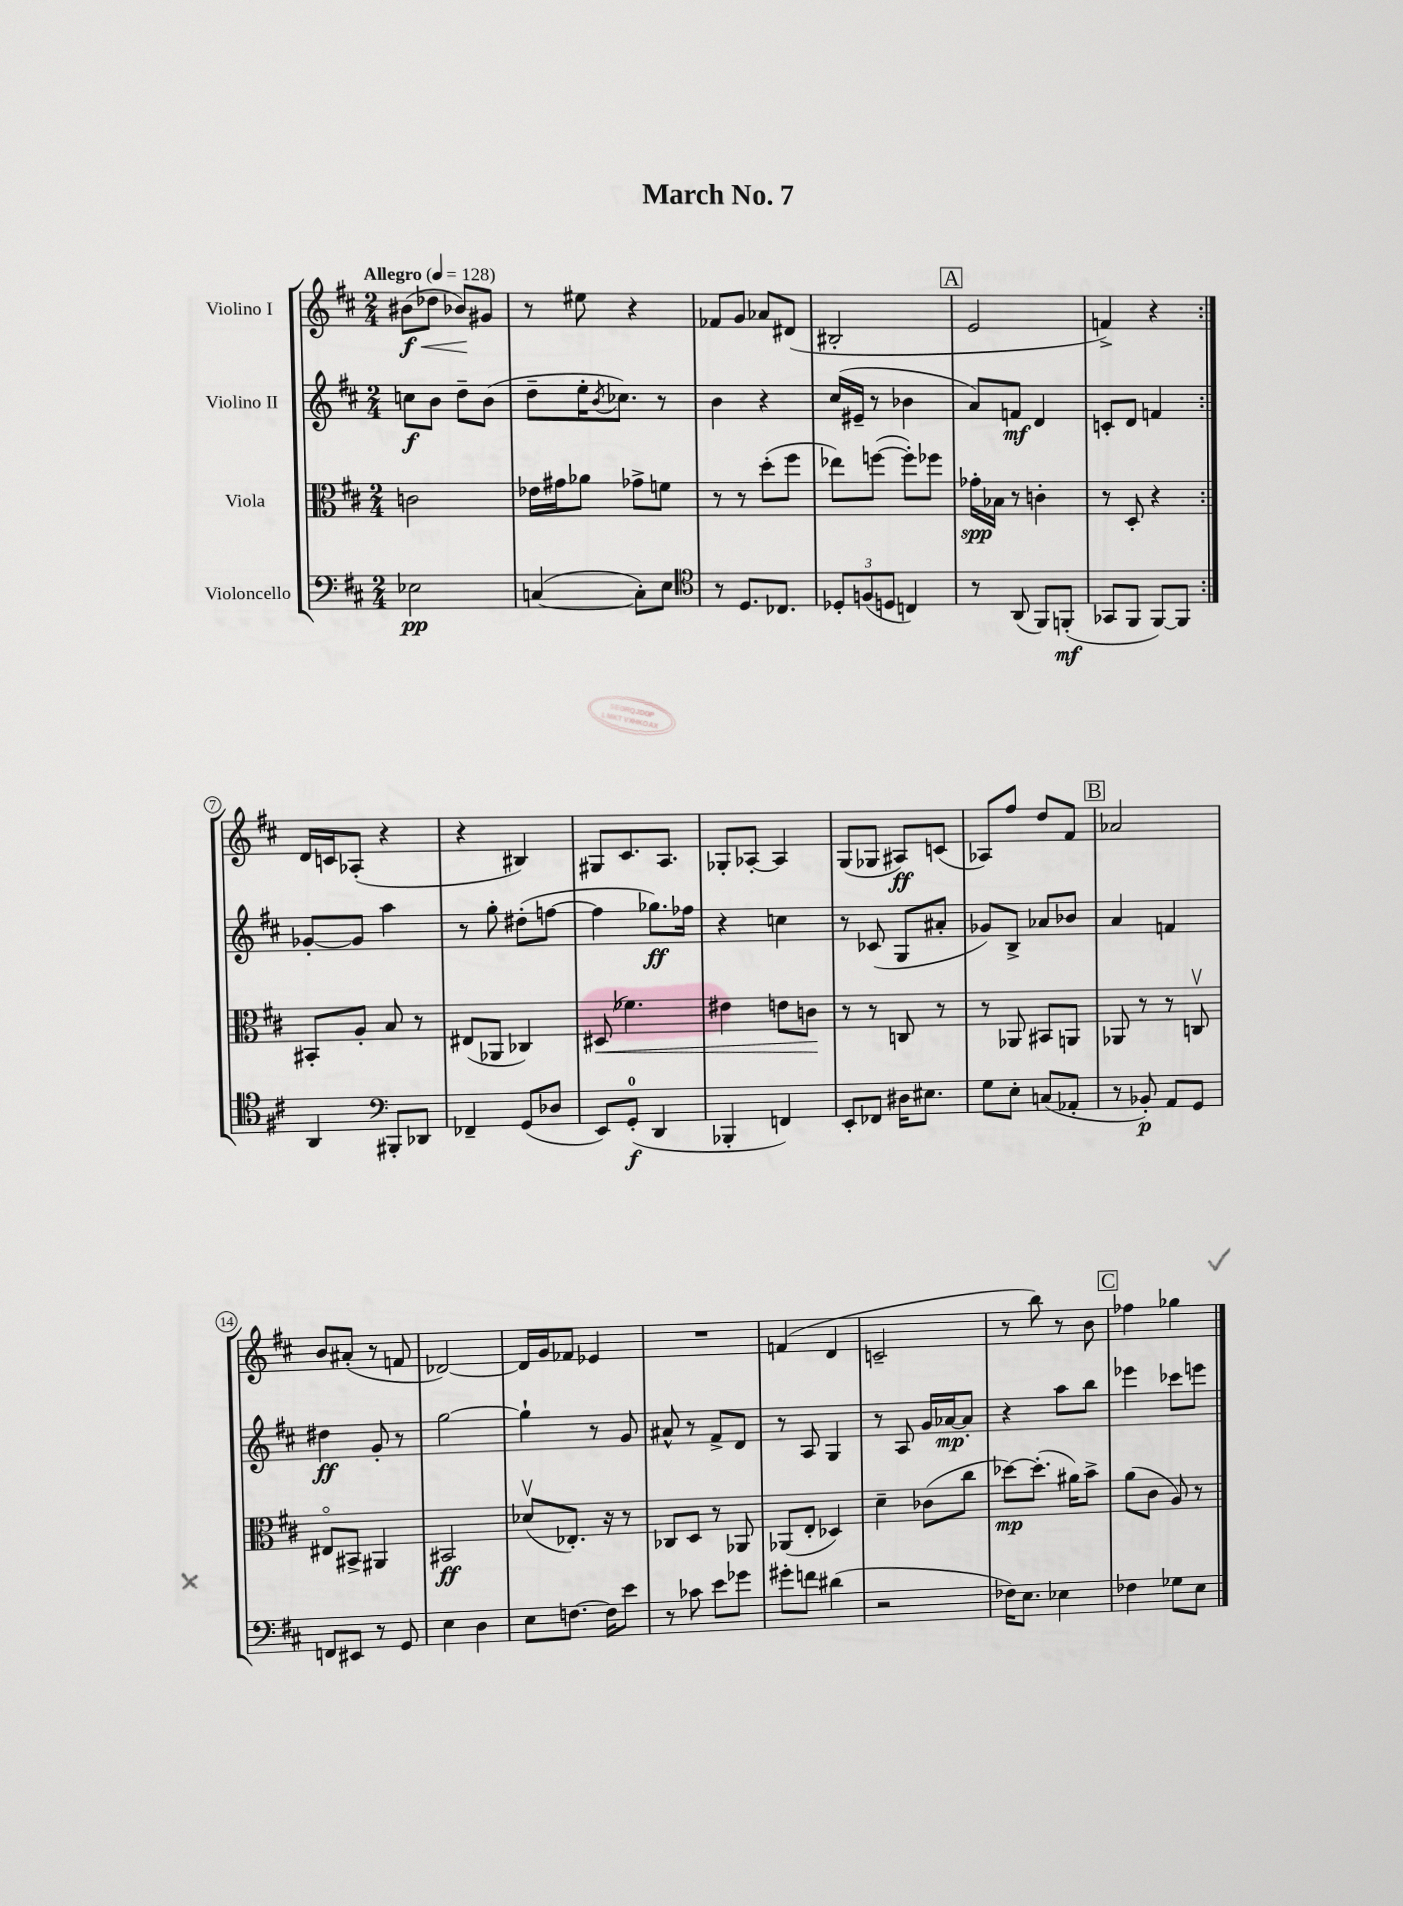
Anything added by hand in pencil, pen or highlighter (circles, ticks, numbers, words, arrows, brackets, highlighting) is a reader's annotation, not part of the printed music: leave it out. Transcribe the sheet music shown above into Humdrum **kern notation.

**kern	**kern	**kern	**kern
*staff4	*staff3	*staff2	*staff1
*clefF4	*clefC3	*clefG2	*clefG2
*k[f#c#]	*k[f#c#]	*k[f#c#]	*k[f#c#]
*M2/4	*M2/4	*M2/4	*M2/4
*MM128	*MM128	*MM128	*MM128
2E-	2c	8cc	(8b#
.	.	8b	8dd-
.	.	8dd~	8b-)
.	.	(8b	8g#
=	=	=	=
([4C	16e-	8dd~	8r
.	16g#	.	.
.	8a-	16ee'	8ee#
.	.	8qb	.
.	.	8.cc-)	.
8C'])	8g-^	.	4r
8E	8f	8r	.
=	=	=	=
*clefC4	*	*	*
8r	8r	4b	8f-
8.D	8r	.	8g
.	(8dd'	4r	8a-
8.C-	.	.	.
.	8ff#	.	(8d#
=	=	=	=
12D-'	8ee-)	(16cc#	2B#'
.	.	16e#~	.
(12F	.	.	.
.	([8ff	8r	.
12D	.	.	.
4C)	8ff'])	4b-	.
.	8ff-	.	.
=	=	=	=
8r	16g-'	8a)	2e
.	16B-	.	.
(8AA	8r	8f	.
8FF#)	4c'	4d	.
(8FF'	.	.	.
=	=	=	=
8GG-	8r	8c'	4f^)
8FF#	8D'	8d	.
[8FF#)	4r	4f	4r
8FF#]	.	.	.
=:|!	=:|!	=:|!	=:|!
4AA	8BB#'	[8g-'	16d
.	.	.	16c
.	8A'	8g-]	(8A-'
*clefF4	*	*	*
8BBB#'	8B	4aa	4r
8DD-	8r	.	.
=	=	=	=
4FF-~	(8E#	8r	4r
.	8AA-	8gg'	.
(8GG	4C-)	(8dd#'	4B#)
8D-	.	[8ff	.
=	=	=	=
8EE)	(8D#	4ff]	8G#
(8GG'	4.f-)	.	8.c#
4DD	.	8.gg-)	.
.	.	.	8.A
.	.	16ff-	.
=	=	=	=
4BBB-'	4e#	4r	8G-'
.	.	.	[8A-'
4FF)	8e	4cc	4A-]
.	8c	.	.
=	=	=	=
8EE'	8r	8r	(8G
8FF-	8r	(8c-	8G-
16D#	8C	8G	8A#)
8.E#	.	.	.
.	8r	8a#'	(8c
=	=	=	=
8G	8r	8g-)	8A-)
8E'	8AA-	8B^	8ff#
(8C	8BB#	8a-	8dd
8AA-'	8AA	8b-	8f#
=	=	=	=
8r	8AA-	4a	2a-
8BB-')	8r	.	.
8AA	8r	4f	.
8GG	8Cv	.	.
=	=	=	=
8FF	8E#o	4dd#	8b
8EE#	8BB#^	.	(8a#'
8r	4AA#	8g'	8r
8GG	.	8r	8f
=	=	=	=
4E	2BB#	[2gg	[2d-)
4D	.	.	.
=	=	=	=
8E	(8d-v	4gg`]	16d-]
.	.	.	16g
[8.F	8.E-')	.	8f-
.	.	8r	4e-
16F]	16r	.	.
8e	8r	8g	.
=	=	=	=
8r	8C-	8a#^^	2r
8c-	8D	8r	.
8e	8r	8f#^	.
8g-	8AA-	8d	.
=	=	=	=
8g#'	(8AA-	8r	(4f
8f	8E'	8A	.
(4d#	4D-)	4G	4d
=	=	=	=
2r	4d~	8r	2c~
.	.	8A	.
.	(8c-	16g	.
.	.	[16a-	.
.	8cc#	8a-']	.
=	=	=	=
16F-)	[8dd-)	4r	8r
8.E	.	.	.
.	(8.dd-']	.	8bb)
4E-	.	8aa	8r
.	16a#)	.	.
.	8b^	8bb	8b
=	=	=	=
4F-	(8a	4eee-	4ff-
.	8c#	.	.
8G-	8A)	8ccc-	4gg-
8E	8r	8eee	.
==	==	==	==
*-	*-	*-	*-
